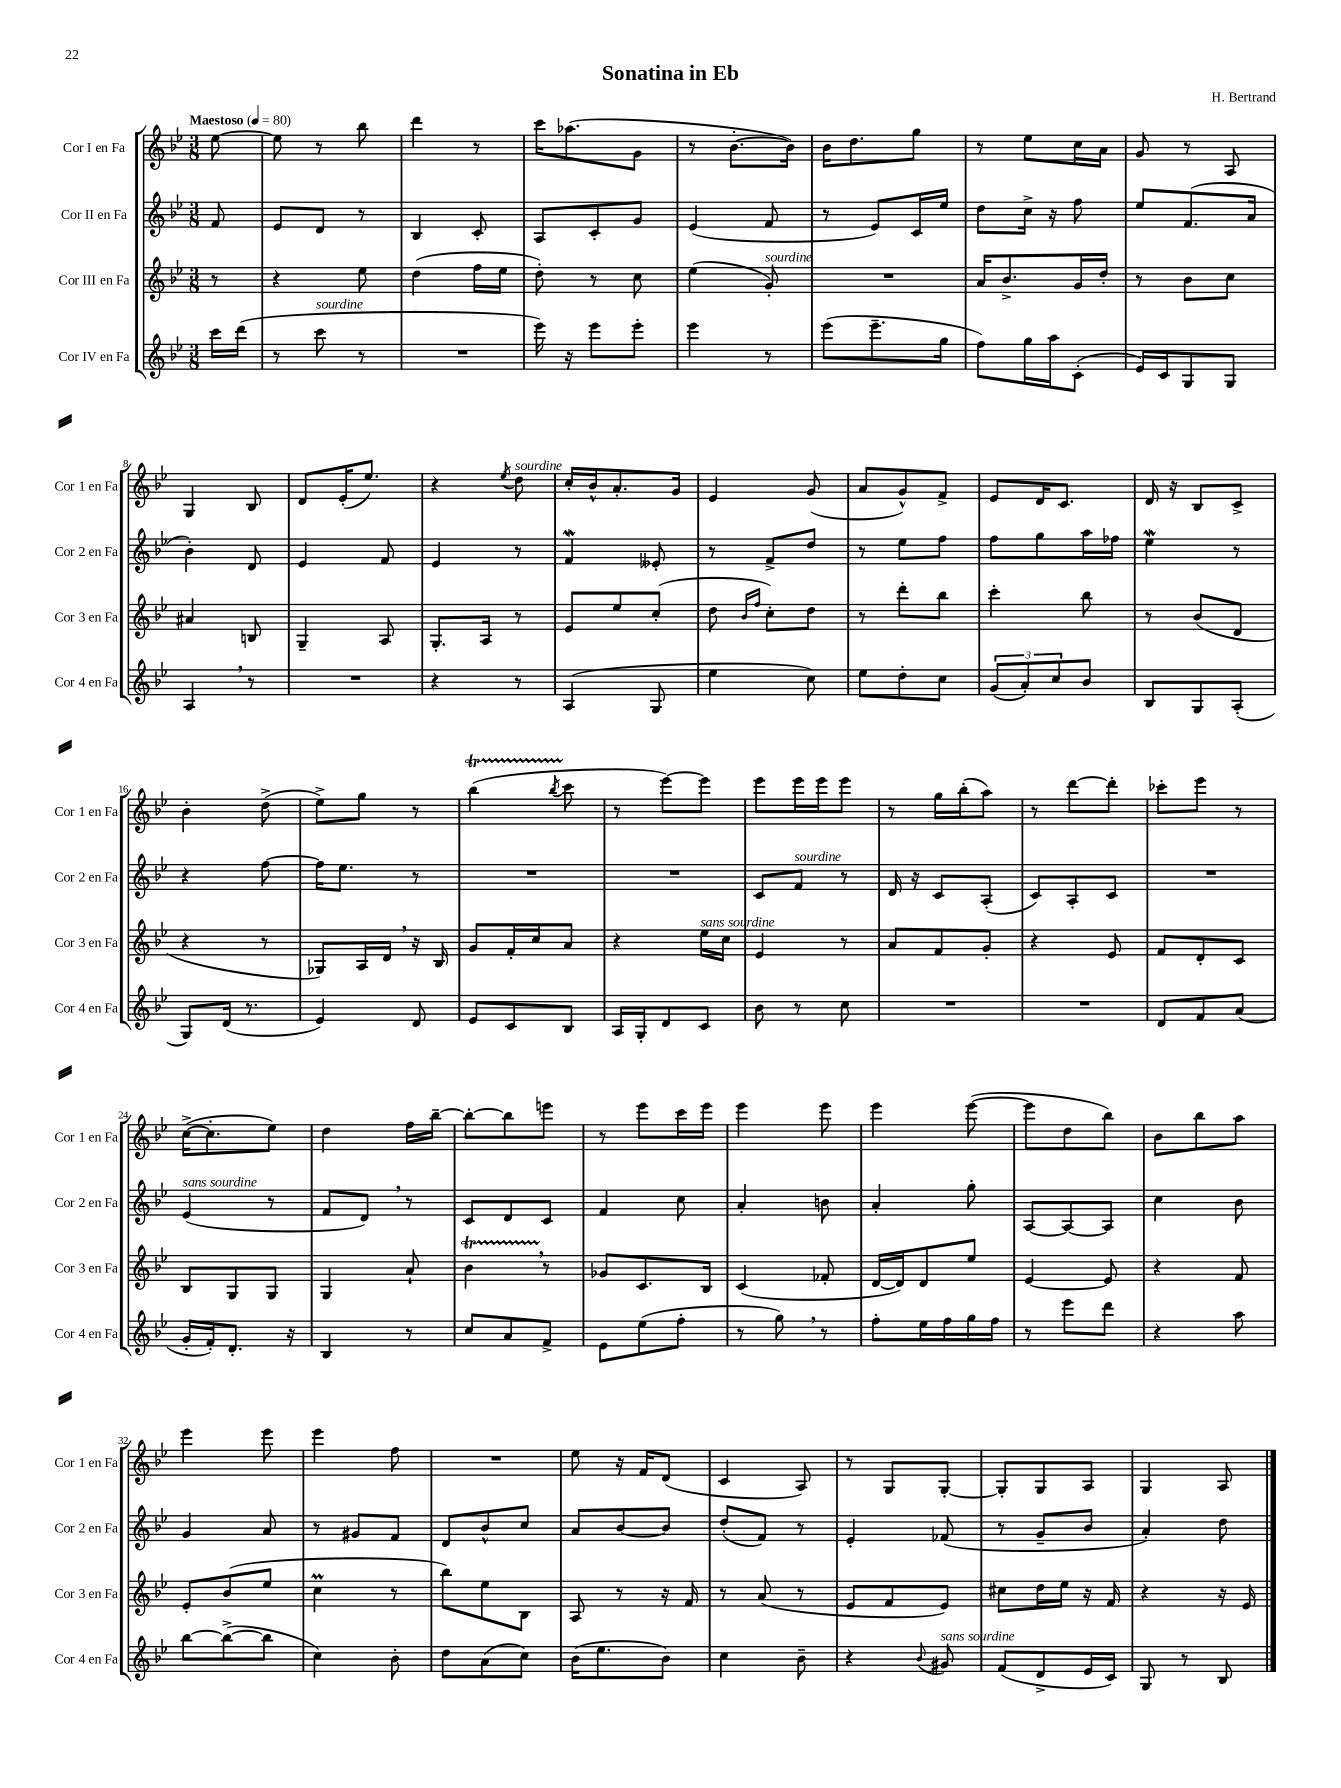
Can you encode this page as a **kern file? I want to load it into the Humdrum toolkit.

**kern	**kern	**kern	**kern
*part4	*part3	*part2	*part1
*staff4	*staff3	*staff2	*staff1
*I"Cor IV en Fa	*I"Cor III en Fa	*I"Cor II en Fa	*I"Cor I en Fa
*I'Cor 4 en Fa	*I'Cor 3 en Fa	*I'Cor 2 en Fa	*I'Cor 1 en Fa
*clefG2	*clefG2	*clefG2	*clefG2
*k[b-e-]	*k[b-e-]	*k[b-e-]	*k[b-e-]
*M3/8	*M3/8	*M3/8	*M3/8
*MM80	*MM80	*MM80	*MM80
=	=	=	=
!	!	!	!LO:TX:a:B:t=Maestoso
16ccc\LL	8r	8f/	[8ee-\
(16ddd\JJ	.	.	.
=1	=1	=1	=1
8r	4r	8e-/L	8ee-\]
!LO:TX:a:i:t=sourdine	!	!	!
8ccc\	.	8d/J	8r
8r	8ee-\	8r	8bb-\
=2	=2	=2	=2
4.r	(4dd\	4B-/	4ddd\
.	16ff\LL	8c'/	8r
.	16ee-\JJ	.	.
=3	=3	=3	=3
16eee-\)	8dd'\)	8A/L	16ccc\KL
16r	.	.	(8.aa-X\
8eee-\L	8r	8c'/	.
8eee-'\J	8cc\	8g/J	8g\J
=4	=4	=4	=4
4eee-\	(4ee-\	(4e-/	8r
.	.	.	[8.b-'\L
!	!LO:TX:a:i:t=sourdine	!	!
8r	8g'/)	8f/	.
.	.	.	16b-\Jk])
=5	=5	=5	=5
(8eee-\L	4.r	8r	16b-\KL
.	.	.	8.dd\
8.eee-~\	.	8e-/L)	.
.	.	16c/L	8gg\J
16gg\Jk	.	16ee-/JJ	.
=6	=6	=6	=6
8ff\L)	16a/KL	8dd\L	8r
.	8.b-^/	.	.
16gg\L	.	16cc^\Jk	8ee-\L
16aa\J	.	16r	.
(8c'\J	16g/L	8ff\	16cc\L
.	16dd'/JJ	.	16a\JJ
=7	=7	=7	=7
16e-/LL)	8r	8ee-/L	8g/
16c/J	.	.	.
8G/	8b-\L	(8.f/	8r
8G/J	8cc\J	.	8A/
.	.	16a/Jk	.
!!LO:LB:g=z
=8	=8	=8	=8
4A,/	4a#X/	4b-'\)	4G/
8r	8Bn/	8d/	8B-/
=9	=9	=9	=9
4.r	4G~/	4e-/	8d/L
.	.	.	(16e-'/K
.	.	.	8.ee-/J)
.	8A/	8f/	.
=10	=10	=10	=10
4r	8.G'/L	4e-/	4r
.	16A/Jk	.	.
.	.	.	8qee-/
!	!	!	!LO:TX:a:i:t=sourdine
8r	8r	8r	8dd\
=11	=11	=11	=11
(4A/	8e-/L	4fW/	16cc'/LL
.	.	.	16b-^^/J
.	8ee-/	.	8.a'/
8G/	(8cc'/J	8e--X'/	.
.	.	.	16g/Jk
=12	=12	=12	=12
4ee-\	8dd\	8r	4e-/
.	16qqb-/LL	.	.
.	16qqff/JJ	.	.
.	8cc'\L)	8f^/L	.
8cc\)	8dd\J	8dd/J	(8g/
=13	=13	=13	=13
8ee-\L	8r	8r	8a/L
8dd'\	8ddd'\L	8ee-\L	8g^^/)
8cc\J	8bb-\J	8ff\J	8f^/J
=14	=14	=14	=14
(12g/L	4ccc'\	8ff\L	8e-/L
12a'/)	.	.	.
.	.	8gg\	16d/K
12cc/	.	.	.
.	.	.	8.c/J
8b-/J	8bb-\	16aa\L	.
.	.	16ff-X\JJ	.
=15	=15	=15	=15
8B-/L	8r	4ee-w\	16d/
.	.	.	16r
8G/	(8b-/L	.	8B-/L
(8A'/J	8d/J	8r	8c^/J
!!LO:LB:g=z
=16	=16	=16	=16
8G/L)	4r	4r	4b-'\
(16d/Jk	.	.	.
8.r	.	.	.
.	8r	[8ff\	(8dd^\
=17	=17	=17	=17
4e-/)	8G-X/L)	16ff\KL]	8ee-^\L)
.	.	8.ee-\J	.
.	16A/L	.	8gg\J
.	16d,/JJ	.	.
8d/	16r	8r	8r
.	16B-/	.	.
=18	=18	=18	=18
8e-/L	8g/L	4.r	(4bb-T\
8c/	16f'/L	.	.
.	16cc/J	.	.
.	.	.	8qbb-/
8B-/J	8a/J	.	8ccc\
=19	=19	=19	=19
16A/LL	4r	4.r	8r
16G'/J	.	.	.
8d/	.	.	[8eee-\L)
!	!LO:TX:a:i:t=sans sourdine	!	!
8c/J	16ee-\LL	.	8eee-\J]
.	16cc\JJ	.	.
=20	=20	=20	=20
8b-\	4e-/	8c/L	8eee-\L
!	!	!LO:TX:a:i:t=sourdine	!
8r	.	8f/J	16eee-\L
.	.	.	16eee-\J
8cc\	8r	8r	8eee-\J
=21	=21	=21	=21
4.r	8a/L	16d/	8r
.	.	16r	.
.	8f/	8c/L	16gg\LL
.	.	.	(16bb-'\J
.	8g'/J	(8A'/J	8aa\J)
=22	=22	=22	=22
4.r	4r	8c/L)	8r
.	.	8A'/	[8ddd\L
.	8e-/	8c/J	8ddd'\J]
=23	=23	=23	=23
8d/L	8f/L	4.r	8ccc-X'\L
8f/	8d'/	.	8eee-\J
(8a/J	8c/J	.	8r
!!LO:LB:g=z
=24	=24	=24	=24
!	!	!LO:TX:a:i:t=sans sourdine	!
16g'/LL	8B-/L	(4e-/	([16cc^\KL
16f'/J)	.	.	8.cc'\]
8.d'/J	8G/	.	.
.	8G/J	8r	8ee-\J)
16r	.	.	.
=25	=25	=25	=25
4B-/	4G/	8f/L	4dd\
.	.	8d,/J)	.
8r	8a`/	8r	16ff\LL
.	.	.	[16bb-~\JJ
=26	=26	=26	=26
8cc/L	4b-T,\	8c/L	8bb-'\L_
8a/	.	8d/	8bb-\]
8f^/J	8r	8c/J	8eeen\J
=27	=27	=27	=27
8e-\L	8g-X/L	4f/	8r
(8ee-\	8.c/	.	8eee-\L
8ff'\J	.	8cc\	16ccc\L
.	16B-/Jk	.	16eee-\JJ
=28	=28	=28	=28
8r	(4c/	4a'/	4eee-\
8gg,\)	.	.	.
8r	8f-X'/	8bn\	8eee-\
=29	=29	=29	=29
8ff'\L	[16d/LL	4a'/	4eee-\
.	16d/J])	.	.
16ee-\L	8d/	.	.
16ff\	.	.	.
16gg\	8ee-/J	8gg'\	([8eee-\
16ff\JJ	.	.	.
=30	=30	=30	=30
8r	[4e-/	[8A/L	8eee-\L]
8eee-\L	.	8A/_	8dd\
8ddd\J	8e-/]	8A/J]	8bb-\J)
=31	=31	=31	=31
4r	4r	4cc\	8b-\L
.	.	.	8bb-\
8aa\	8f/	8b-\	8aa\J
!!LO:LB:g=z
=32	=32	=32	=32
[8bb-\L	8e-'/L	4g/	4eee-\
(8bb-^\_	(8b-/	.	.
8bb-\J]	8ee-/J	8a/	8eee-\
=33	=33	=33	=33
4cc\)	4ccM\	8r	4eee-\
.	.	8g#X/L	.
8b-'\	8r	8f/J	8ff\
=34	=34	=34	=34
8dd\L	8bb-\L)	8d/L	4.r
(8a\	8ee-\	8b-^^/	.
8cc\J)	8B-\J	8cc/J	.
=35	=35	=35	=35
(16b-\KL	8A/	8a/L	8ee-\
8.ee-\	.	.	.
.	8r	[8b-/	16r
.	.	.	16f/KL
8b-\J)	16r	8b-/J]	(8d/J
.	16f/	.	.
=36	=36	=36	=36
4cc\	8r	(8dd'/L	4c/
.	(8a/	8f/J)	.
8b-~\	8r	8r	8A/)
=37	=37	=37	=37
4r	8e-/L	4e-'/	8r
.	8f/	.	8G/L
8qqb-/	.	.	.
!LO:TX:a:i:t=sans sourdine	!	!	!
8g#X/	8e-/J)	(8f-X/	[8G'/J
=38	=38	=38	=38
(8f/L	8cc#X\L	8r	8G'/L]
8d^/	16dd\L	8g~/L	8G/
.	16ee-\JJ	.	.
16e-/L	16r	8b-/J	8A/J
16c/JJ)	16f/	.	.
=39	=39	=39	=39
8G/	4r	4a'/)	4G/
8r	.	.	.
8B-/	16r	8dd\	8A/
.	16e-/	.	.
==	==	==	==
*-	*-	*-	*-
